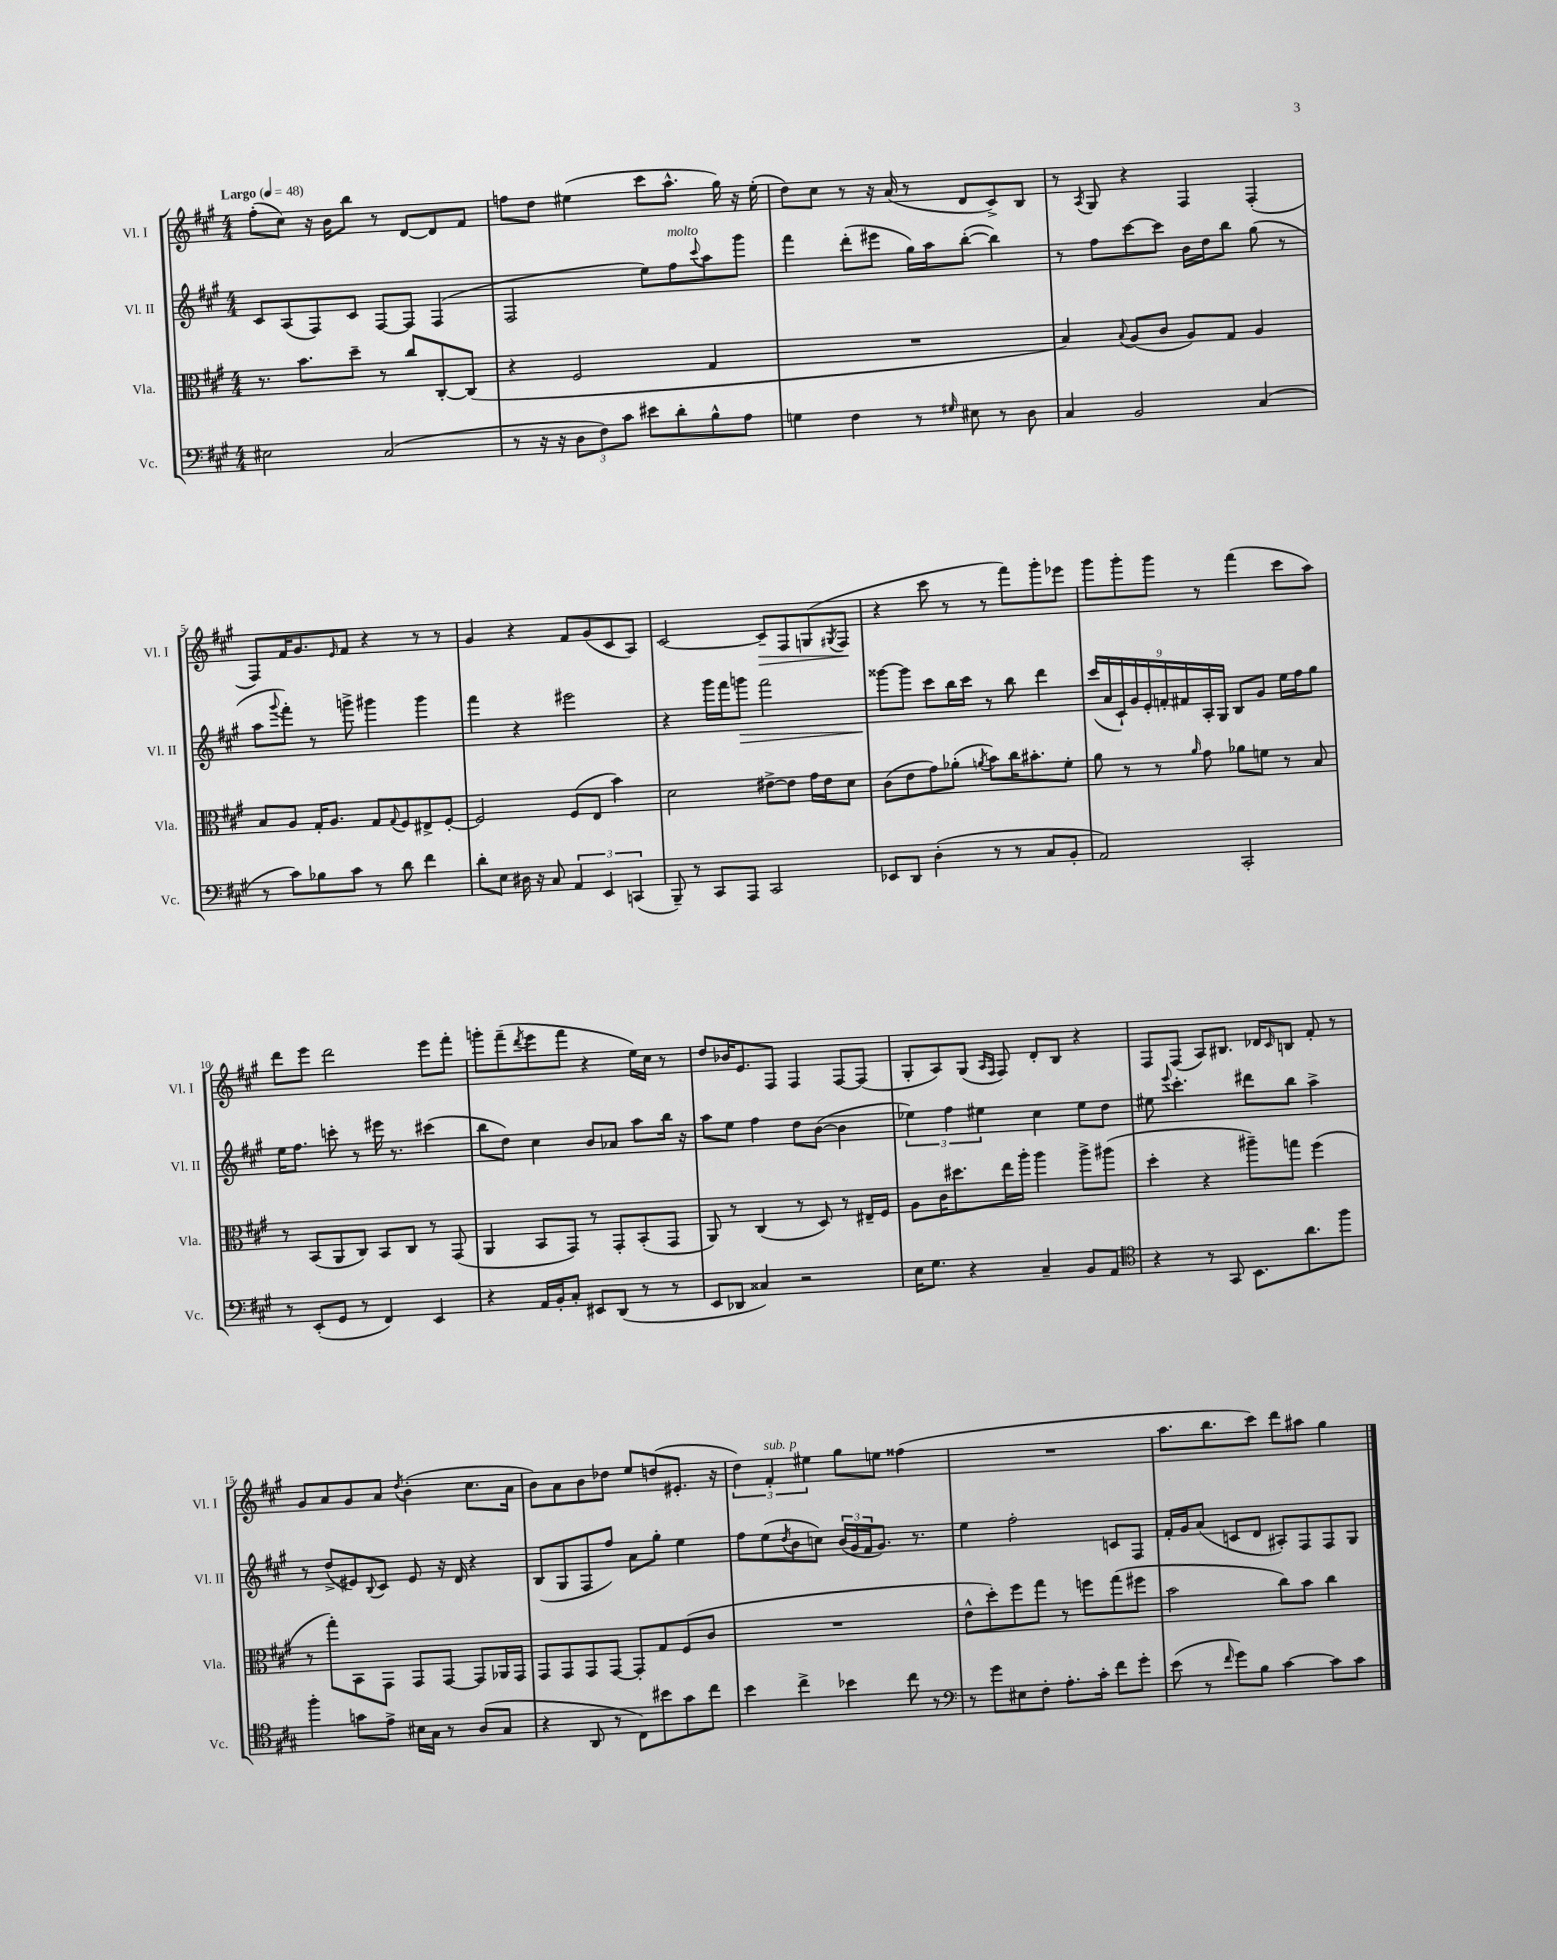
<<
\new StaffGroup <<
\new Staff = "s0" \with { instrumentName = "Vl. I" shortInstrumentName = "Vl. I" } {
    \clef treble \key a \major \numericTimeSignature \time 4/4 \tempo "Largo" 4 = 48
    fis''8-.( cis''8) r16 b'16 b''8 r8 d'8~ d'8 fis'8 |
    f''8 d''8 eis''4( cis'''8 a''8.-^ gis''16) r16 eis''16-.( |
    d''8) cis''8 r8 r16 a'16( r8 d'8 cis'8->) b8 |
    r8 \acciaccatura { a8 } gis8 r4 fis4 fis4-.( |
    fis8) fis'16 gis'8. \grace { e'16 } fis'8 r4 r8 r8 |
    gis'4 r4 fis'8 gis'8( cis'8 a8) |
    cis'2~ cis'8--\> fis8 g8( \acciaccatura { gis8 } fis8\! |
    r4 cis'''8 r8 r8 fis'''8) gis'''8-. ees'''8 |
    gis'''8 gis'''8-. gis'''8 r8 fis'''4( cis'''8 a''8) |
    d'''8 e'''8 d'''2 e'''8 fis'''8-. |
    g'''8-. fis'''8--( \acciaccatura { d'''8 } e'''8 fis'''8 r4 e''16) cis''16 r8 |
    d''8 bes'16 e'8. fis8 fis4 fis8~ fis8( |
    gis8-. a8) gis8( \grace { a16 fis16 } fis8) d'8-. b8 r4 |
    fis8 fis8( a8) bis8. des'16 \grace { cis'16 } b8 fis'8-. r8 |
    gis'8 a'8 gis'8 a'8 \acciaccatura { d''8 } b'4-.( cis''8. a'16 |
    b'8) a'8 b'8 des''8 e''8 d''8( eis'8.-. r16 |
    \tuplet 3/2 { d''4) fis'4-.^\markup { \italic "sub. p" } eis''4 } gis''8 e''8 fisis''4( |
    R1 |
    a''8. b''8. cis'''8) d'''8 ais''8 gis''4 \bar "|." |
}
\new Staff = "s1" \with { instrumentName = "Vl. II" shortInstrumentName = "Vl. II" } {
    \clef treble \key a \major \numericTimeSignature \time 4/4
    cis'8 a8( fis8) cis'8 fis8~ fis8 fis4( |
    fis2 e''8) fis''8^\markup { \italic "molto" } \appoggiatura { cis'''8 } a''8 gis'''8 |
    fis'''4 d'''8-.( eis'''8 gis''16) a''16 b''8~-.( b''4) |
    r8 fis''8 cis'''8~ cis'''8 b'16 d''16 b''8 gis''8( r8 |
    a''8 \appoggiatura { gis'''8 } fis'''8-.) r8 g'''8-> gis'''4 gis'''4 |
    fis'''4 r4 eis'''2 |
    r4 gis'''16 fis'''16 g'''8\> fis'''2 |
    gisis'''8~\! gisis'''8 cis'''8 b''16 cis'''16 r8 b''8 d'''4 |
    \tuplet 9/8 { cis'''16( a'16 cis'16-!) gis'16 e'16-. f'16-. fis'16 a16-. gis16 } b8 gis'8 e''16 fis''16 gis''8 |
    e''16 fis''8. c'''8-. r8 eis'''16 r8. cis'''4( |
    b''8 d''8) cis''4 b'8 aes'8 a''8 b''16 r16 |
    a''8 e''8 fis''4 d''8 b'8~( b'4 |
    \tuplet 3/2 { ees''4) fis''4 eis''4 } cis''4 eis''8 d''8 |
    eis''8 \appoggiatura { e'''8 } cis'''4.-. dis'''8 b''8 a''4-> |
    r8 d''8->( eis'8) \appoggiatura { b8 } cis'8 eis'8 r16 d'16 r4 |
    b8( gis8 fis8 fis''8) a'8 gis''8-. e''4 |
    fis''8 e''8( \acciaccatura { d''8 } b'8 c''8) \tuplet 3/2 { b'16( gis'16 fis'16 } gis'8.) r8. |
    e''4 fis''2-. c'8 fis8 |
    fis'16-. gis'16 a'8( c'8 d'8 ais8-.) fis8 fis8 gis8 \bar "|." |
}
\new Staff = "s2" \with { instrumentName = "Vla." shortInstrumentName = "Vla." } {
    \clef alto \key a \major \numericTimeSignature \time 4/4
    r8. b'8. d''8-- r8 cis''8 cis8~-. cis8( |
    r4 fis2 gis4 |
    R1 |
    b4) \appoggiatura { b8 } a8( cis'8 a8) gis8 a4 |
    b8 a8 gis16-. a8. gis8 \appoggiatura { gis8 } fis8 eis8-> fis8~-. |
    fis2 fis8( e8 b'4) |
    d'2 eis'8~-> eis'8 gis'16 eis'16 d'8 |
    cis'8( e'8 gis'8) aes'8-.( \acciaccatura { a'8 } b'8) cis''16 bis'8.-. fis'8-. |
    a'8 r8 r8 \grace { a'16 } gis'8 aes'8 f'8 r8 b8 |
    r8 b,8( a,8 cis8) b,8 cis8 r8 gis,8( |
    a,4 b,8 gis,8) r8 gis,8-. b,8-.( gis,8 |
    a,8) r8 cis4( r8 d8) r8 eis16-- fis16 |
    a8 cis'16 dis''8. e''16 a''16-. a''4 a''8-> ais''8( |
    d''4-. r4 ais''8--) g''8 fis''4( |
    r8 gis''8-.) b,8 gis,8 gis,8 gis,8~ gis,8 aes,16 gis,16 |
    gis,8 gis,8 gis,8 gis,8~ gis,8-. gis8 fis8( cis'8 |
    R1 |
    e'8-^ d''8-.) fis''8 gis''8 r8 f''8 gis''8( fis''8 |
    b'2 cis''8) b'8 cis''4 \bar "|." |
}
\new Staff = "s3" \with { instrumentName = "Vc." shortInstrumentName = "Vc." } {
    \clef bass \key a \major \numericTimeSignature \time 4/4
    eis2 cis2( |
    r8 r16 r16 \tuplet 3/2 { d8 fis8) cis'8 } eis'8 d'8-. b8-^ a8 |
    g4 fis4 r8 \grace { gis16 } eis8 r8 d8 |
    cis4 b,2 cis4( |
    r8 cis'8) bes8 cis'8 r8 d'8 fis'4 |
    d'8-. e8 dis16 r16 cis8 \tuplet 3/2 { a,4 e,4 c,4( } |
    b,,8--) r8 cis,8 a,,8 cis,2 |
    ees,8 d,8 d4-.( r8 r8 cis8 b,8-. |
    a,2) cis,2-. |
    r8 e,8-.( gis,8 r8 fis,4) e,4 |
    r4 a,16 b,16-. cis8-. eis,8 d,8( r8 r8 |
    e,8 des,8 cisis4) r2 |
    e16 gis8. r4 cis4-- b,8 a,8 |
    \clef tenor r4 r8 gis,8 b,8. a'8. fis''8 |
    fis''4-. g'8 e'8-> bis16 gis16 r8 a8( gis8 |
    r4 a,8 r8 cis8) bis'8 gis'8 cis''8 |
    b'4 cis''4-> bes'4 cis''8 r8 |
    \clef bass r8 gis'8 eis8 fis8-. a8.-. cis'16-. fis'8 gis'8-. |
    e'8( r8 \grace { fis'16 } gis'8) b8 cis'4~ cis'8 cis'8 \bar "|." |
}
>>
>>
